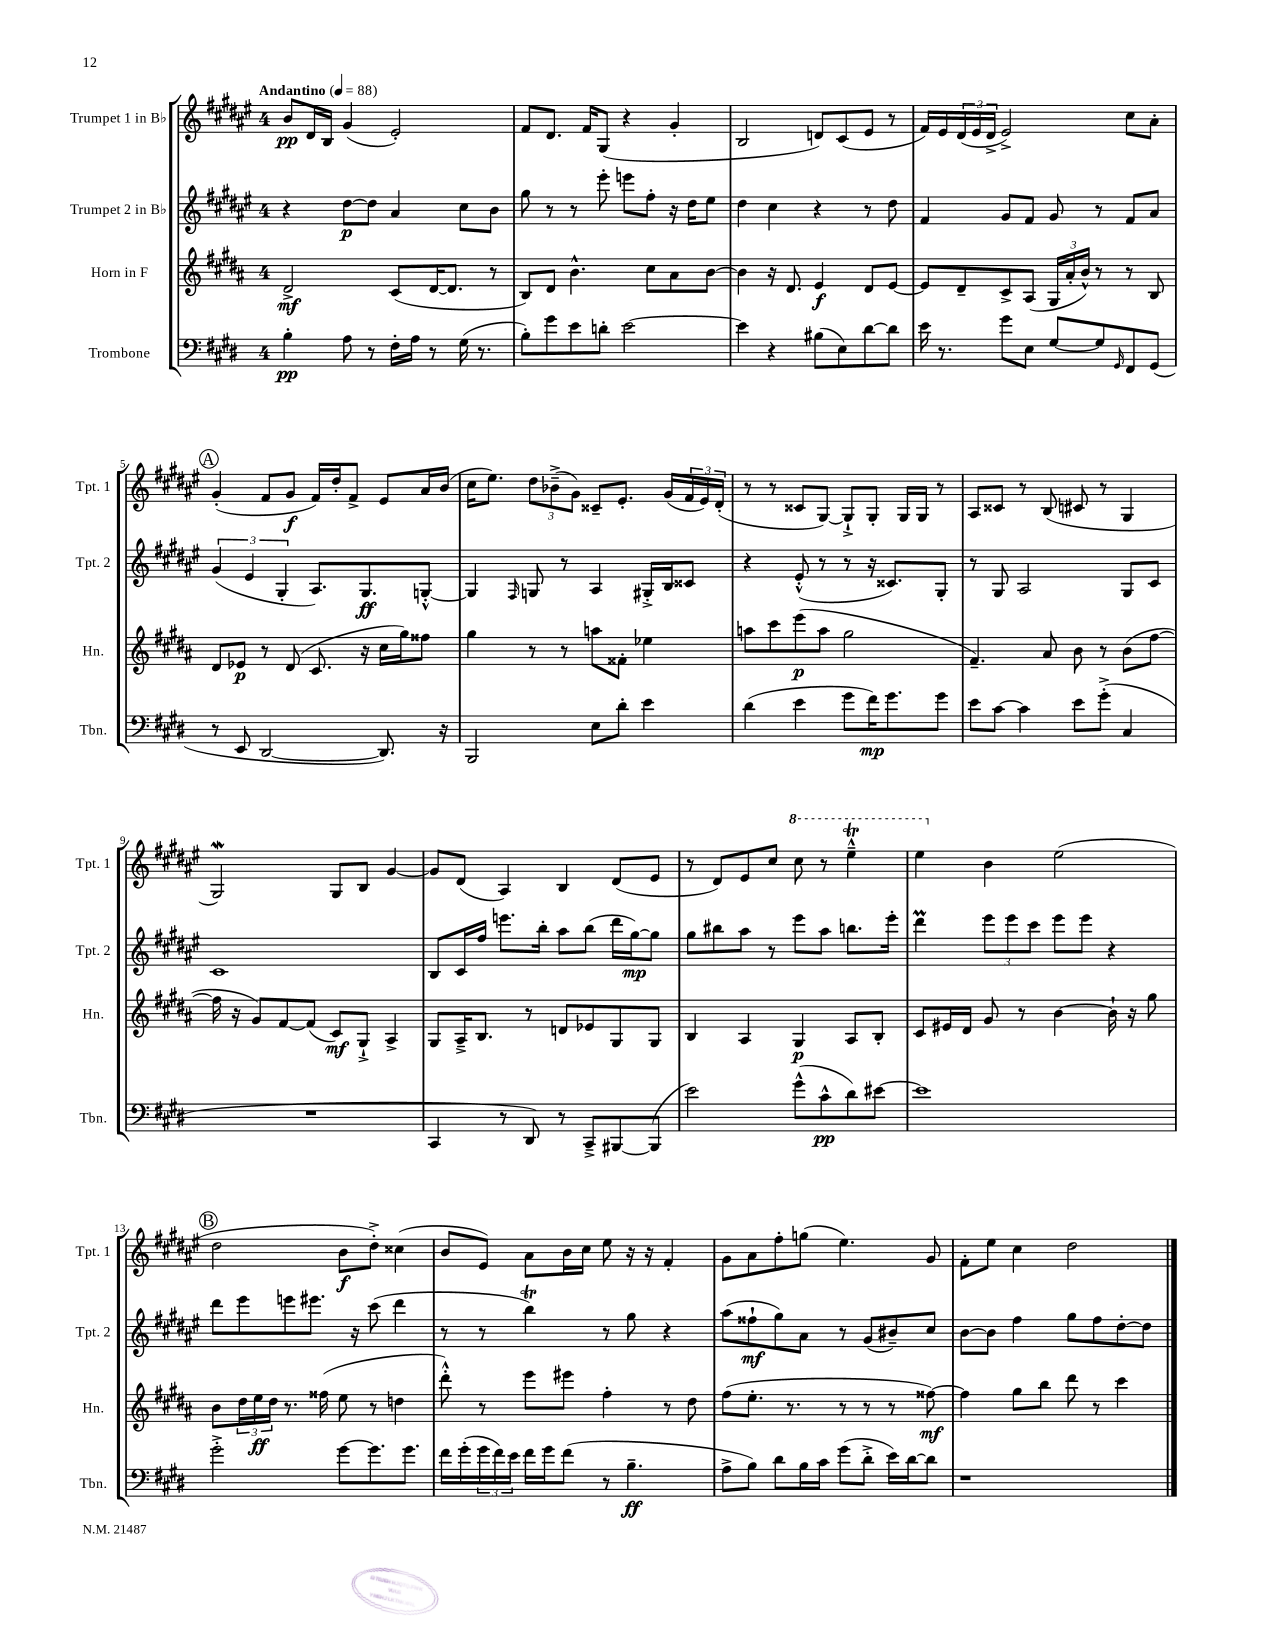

**kern	**kern	**kern	**kern
*staff4	*staff3	*staff2	*staff1
*clefF4	*clefG2	*clefG2	*clefG2
*k[f#c#g#d#]	*k[f#c#g#d#a#]	*k[f#c#g#d#a#e#]	*k[f#c#g#d#a#e#]
*M4/4	*M4/4	*M4/4	*M4/4
*MM88	*MM88	*MM88	*MM88
4B'	2d#^	4r	8b
.	.	.	16d#
.	.	.	16B
8A	.	[8dd#	(4g#
8r	.	8dd#]	.
16F#'	(8c#	4a#	2e#')
16A	.	.	.
8r	[16d#	.	.
.	8.d#]	.	.
(16G#	.	8cc#	.
8.r	.	.	.
.	8r	8b	.
=	=	=	=
8B')	8B)	8gg#	8f#
8g#	8d#	8r	8.d#
8e	4.b^^	8r	.
.	.	.	16f#
8d'	.	8eee#'	(8G#
[2e	.	8eee	4r
.	8cc#	8ff#'	.
.	8a#	16r	4g#'
.	.	16dd#	.
.	[8b	8ee#	.
=	=	=	=
4e]	4b]	4dd#	2B
4r	16r	4cc#	.
.	8.d#	.	.
(8B#	4e	4r	8d)
8E)	.	.	(8c#
[8d#	8d#	8r	8e#
8d#]	[8e	8dd#	8r
=	=	=	=
16e	8e]	4f#	16f#)
8.r	.	.	16e#
.	8d#~	.	(24d#
.	.	.	24e#
.	.	.	24d#^
8g#	8c#^	8g#	2e#^)
8E	(8A#	8f#	.
[8G#	24G#	8g#	.
.	24a#'	.	.
.	24b^^)	.	.
8G#]	8r	8r	.
16qqGG#	.	.	.
8FF#	8r	8f#	8cc#
(8GG#	8B	8a#	8a#'
=	=	=	=
8r	8d#	(6g#	(4g#'
8EE	8e-	.	.
.	.	6e#	.
[2DD#	8r	.	8f#
.	.	6G#'	.
.	(8d#	.	8g#
.	8.c#	8.A#)	16f#)
.	.	.	16dd#'
.	.	.	8f#^
.	16r	8.G#	.
8.DD#])	16cc#	.	8e#
.	16gg#)	.	.
.	8ff##	[8G'^^	16a#
16r	.	.	(16b
=	=	=	=
2BBB	4gg#	4G]	16cc#
.	.	.	8.ee#)
.	.	16qqF#	.
.	8r	8G	12dd#
.	.	.	(12b-~^
.	8r	8r	.
.	.	.	12g#)
8E	8aa	4A#	8c##~
8d#'	8f##'	.	8.e#'
4e	4ee-	16G#'^	.
.	.	16B	(16g#
.	.	8c##	24f#
.	.	.	24e#)
.	.	.	(24d#'
=	=	=	=
(4d#	8aa	4r	8r
.	8ccc#	.	8r
4e	(8eee	(8e#'^^	8c##
.	8aa	8r	[8G#)
8g#	2gg#	8r	8G#`^]
16f#)	.	16r	8G#'
8.g#	.	8.c##)	.
.	.	.	16G#
.	.	.	16G#
8g#	.	8G#'	8r
=	=	=	=
8e	4.f#~)	8r	8A#
[8c#	.	8G#	8c##
4c#]	.	2A#	8r
.	8a#	.	(8B
8e	8b	.	8c#
(8g#'^	8r	.	8r
4C#	(8b	8G#	4G#
.	[8ff#	8c#	.
=	=	=	=
1r	16ff#]	1c#	2G#)
.	16r	.	.
.	8g#)	.	.
.	[8f#	.	.
.	(8f#]	.	.
.	8c#)	.	8G#
.	8G#`^	.	8B
.	4A#^	.	[4g#
=	=	=	=
4CC#	8G#	8B	8g#]
.	16A#~^	16c#	(8d#
.	8.B	16ff#	.
8r	.	8.eee	4A#)
8DD#)	8r	.	.
.	.	16bb'	.
8r	8d	8aa#	4B
8CC#~^	8e-	(8bb	.
[8BBB#	8G#	16ddd#	(8d#
.	.	[16gg#)	.
(8BBB#]	8G#	8gg#]	8e#
=	=	=	=
2e)	4B	8gg#	8r
.	.	8bb#	8d#)
.	4A#	8aa#	8e#
.	.	8r	8cc#
(8g#^^	4G#	8eee#	8ccc#
8c#^^	.	8aa#	8r
8d#)	8A#	8.bb	4eee#~^^
[8e#	8B'	.	.
.	.	16eee#'	.
=	=	=	=
1e#]	8c#	4ddd#	4eee#
.	16e#	.	.
.	16d#	.	.
.	8g#	12eee#	4b
.	.	12eee#	.
.	8r	.	.
.	.	12ccc#	.
.	[4b	8eee#	(2ee#
.	.	8eee#	.
.	16b`]	4r	.
.	16r	.	.
.	8gg#	.	.
=	=	=	=
2g#'^	8b	8ddd#	2dd#
.	24dd#	8eee#	.
.	24ee	.	.
.	24dd#	.	.
.	8.r	8eee	.
.	.	8.eee#	.
.	(16ff##	.	.
[8g#	8ee	.	8b
.	.	16r	.
8.g#]	8r	(8ccc#	8dd#'^)
.	4dd	4ddd#	(4cc##
8.g#	.	.	.
=	=	=	=
16f#	8ddd#'^^)	8r	8b
(16g#'	.	.	.
24g#	8r	8r	8e#)
24f#)	.	.	.
24e	.	.	.
16f#	8eee	4bb)	8a#
16g#	.	.	.
(8f#	8eee#	.	16b
.	.	.	16cc#
8r	4ff#'	8r	8ee#
4.B~	.	8gg#	16r
.	.	.	16r
.	8r	4r	4f#'
.	8dd#	.	.
=	=	=	=
8A^	(8ff#	(8aa#	8g#
8B)	8.ee'	8ff##`	8a#
8d#	.	8gg#)	8ff#'
.	8.r	.	.
16B	.	8a#	(8gg
16c#	.	.	.
(8g#	8r	8r	4.ee#)
8d#'^	8r	(8g#	.
16e)	8r	8b#~)	.
[16d#	.	.	.
8d#]	[8ff##)	8cc#	8g#
=	=	=	=
1r	4ff##]	[8b	8f#'
.	.	8b]	8ee#
.	8gg#	4ff#	4cc#
.	8bb	.	.
.	8ddd#	8gg#	2dd#
.	8r	8ff#	.
.	4ccc#	[8dd#'	.
.	.	8dd#]	.
==	==	==	==
*-	*-	*-	*-
